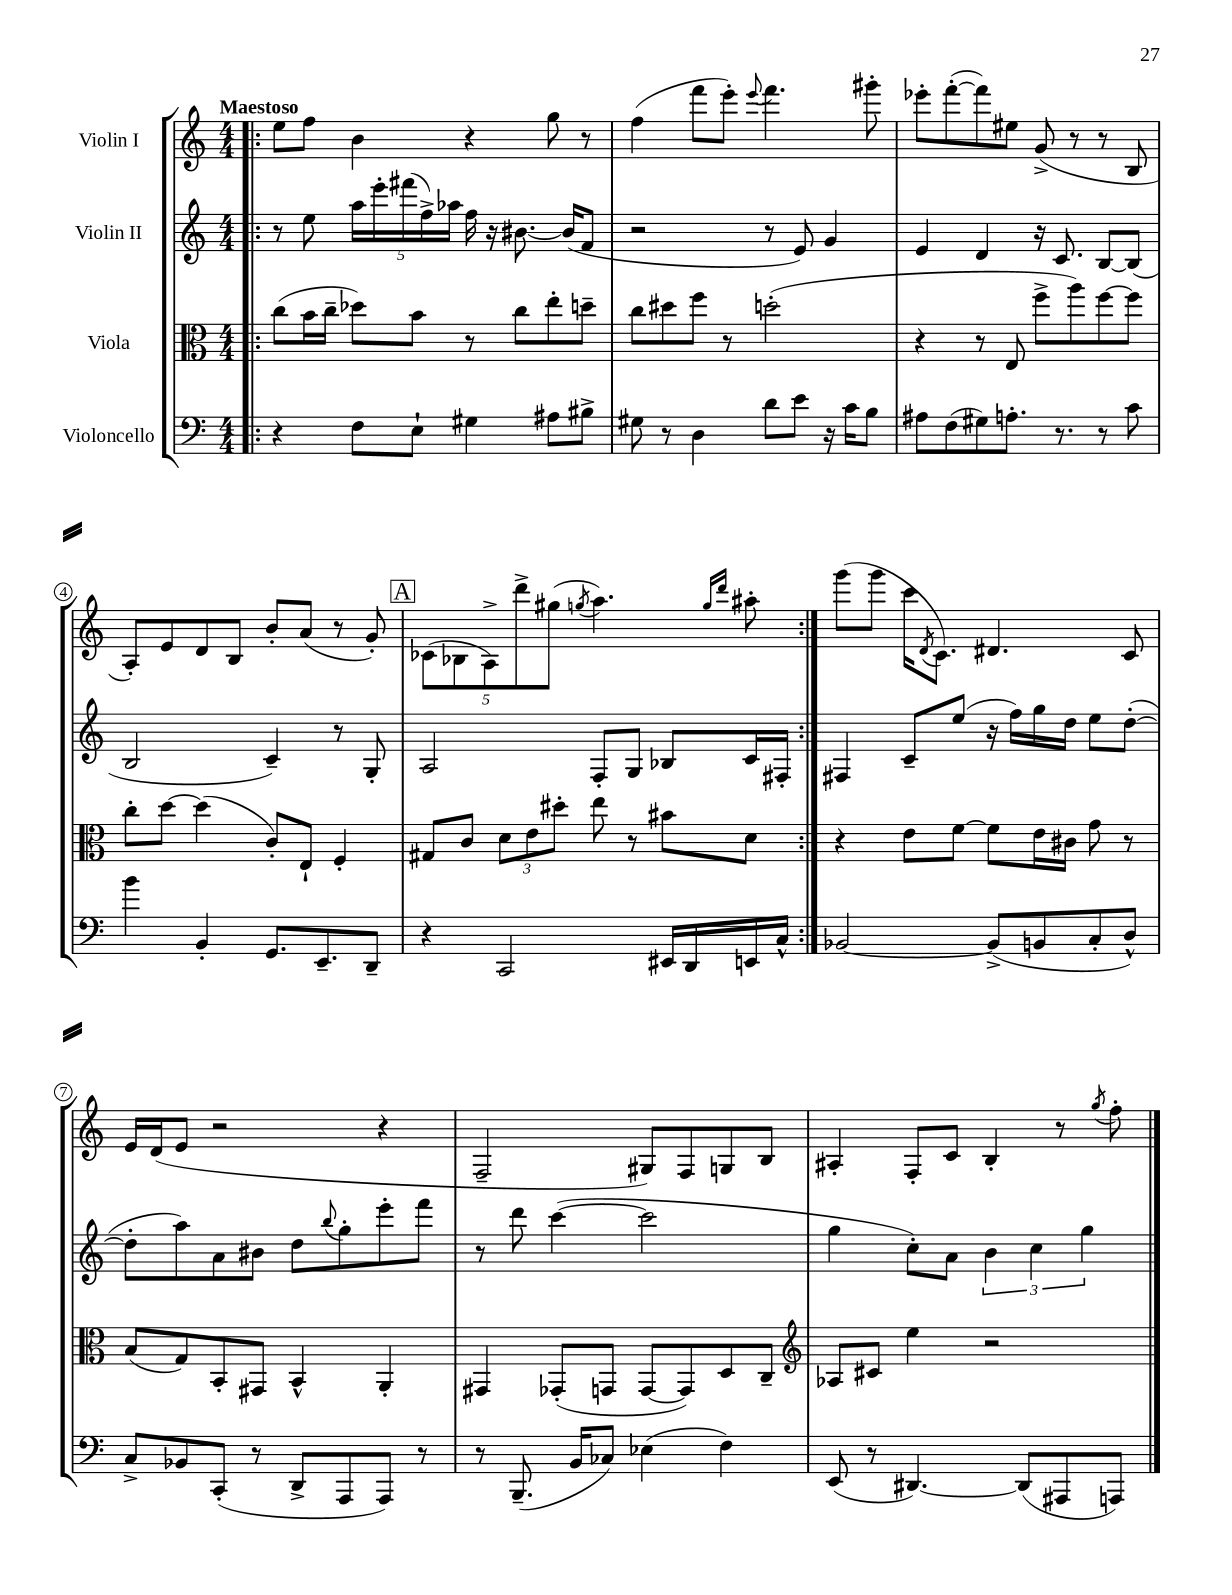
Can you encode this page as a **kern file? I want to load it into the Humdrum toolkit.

**kern	**kern	**kern	**kern
*staff4	*staff3	*staff2	*staff1
*clefF4	*clefC3	*clefG2	*clefG2
*k[]	*k[]	*k[]	*k[]
*M4/4	*M4/4	*M4/4	*M4/4
=!|:	=!|:	=!|:	=!|:
4r	(8cc	8r	8ee
.	16b	8ee	8ff
.	16cc~	.	.
8F	8dd-)	20aa	4b
.	.	20eee'	.
.	.	(20fff#	.
8E`	8b	.	.
.	.	20ff^)	.
.	.	20aa-	.
4G#	8r	16ff	4r
.	.	16r	.
.	8cc	[8.b#	.
8A#	8ee'	.	8gg
.	.	(16b#]	.
8B#^	8dd~	8f	8r
=	=	=	=
8G#	8cc	2r	(4ff
8r	8dd#	.	.
4D	8ff	.	8fff
.	8r	.	8eee')
.	.	.	8qqeee
8d	(2dd'	8r	4.fff
8e	.	8e)	.
16r	.	4g	.
16c	.	.	.
8B	.	.	8ggg#'
=	=	=	=
8A#	4r	4e	8eee-'
(8F	.	.	([8fff'
8G#)	8r	4d	8fff])
8.A'	8E	.	8ee#
.	8ff^	16r	(8g^
8.r	.	8.c	.
.	8aa)	.	8r
8r	[8ff	[8B	8r
8c	8ff]	(8B]	8B
=	=	=	=
4b	8cc'	2B	8A')
.	[8dd	.	8e
4BB'	(4dd]	.	8d
.	.	.	8B
8.GG	8c')	4c~)	8b'
.	8E`	.	(8a
8.EE~	.	.	.
.	4F'	8r	8r
8DD~	.	8G'	8g')
=	=	=	=
4r	8G#	2A	(10c-
.	.	.	10B-
.	8c	.	.
.	.	.	10A^)
2CC	12d	.	.
.	.	.	10ddd^
.	12e	.	.
.	.	.	(10gg#
.	12dd#'	.	.
.	.	.	8qgg
.	8ee	8F'	4.aa)
.	8r	8G	.
16EE#	8b#	8B-	.
16DD	.	.	.
.	.	.	16qqgg
.	.	.	16qqddd
16EE	8d	16c	8aa#'
16C^^	.	16F#'	.
=:|!	=:|!	=:|!	=:|!
[2BB-	4r	4F#	(8ggg
.	.	.	8ggg
.	8e	8c~	16ccc
.	.	.	8qd
.	.	.	8.c)
.	[8f	(8ee	.
(8BB-^]	8f]	16r	4.d#
.	.	16ff)	.
8BB	16e	16gg	.
.	16c#	16dd	.
8C'	8g	8ee	.
8D^^)	8r	([8dd'	8c
=	=	=	=
8C^	(8B	8dd']	16e
.	.	.	(16d
8BB-	8G)	8aa)	8e
(8CC'	8BB'	8a	2r
8r	8GG#	8b#	.
8DD^	4BB^^	8dd	.
.	.	8qqbb	.
8AAA	.	8gg'	.
8AAA)	4AA'	8eee'	4r
8r	.	8fff	.
=	=	=	=
8r	4GG#	8r	2F~
(8.BBB~	.	8ddd	.
.	(8GG-'	([4ccc	.
16BB	.	.	.
8C-)	8GG	.	.
(4E-	[8GG	2ccc]	8G#)
.	8GG])	.	8F
4F)	8D	.	8G
.	8C~	.	8B
=	=	=	=
*	*clefG2	*	*
(8EE	8A-	4gg	4A#'
8r	8c#	.	.
[4.DD#)	4ee	8cc')	8F'
.	.	8a	8c
.	2r	6b	4B'
(8DD#]	.	.	.
.	.	6cc	.
8AAA#	.	.	8r
.	.	6gg	.
.	.	.	8qgg
8AAA)	.	.	8ff'
==	==	==	==
*-	*-	*-	*-
